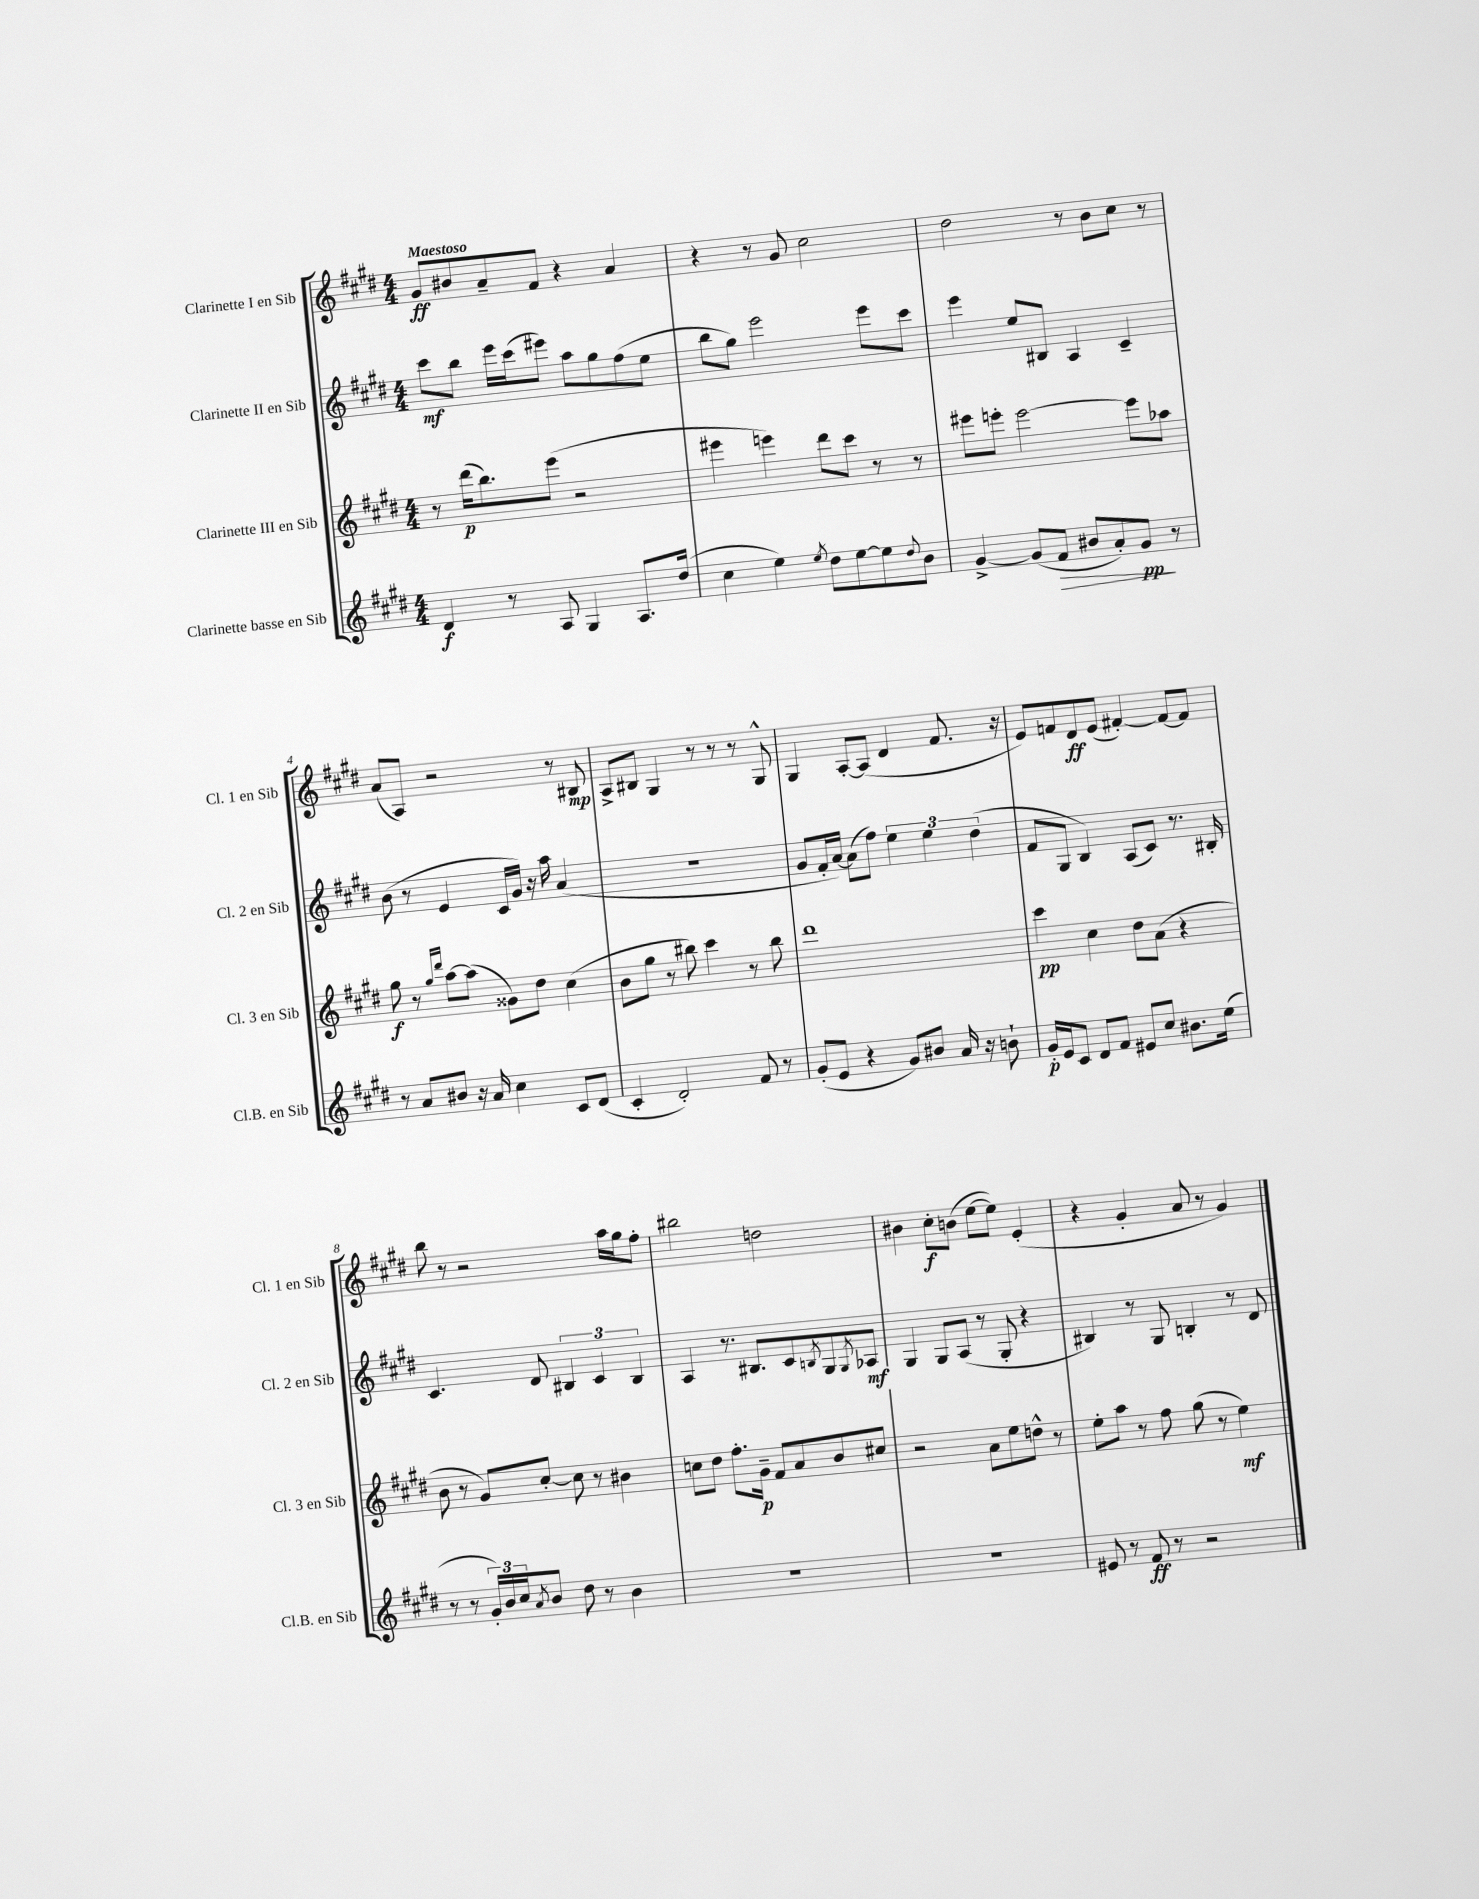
<<
\new StaffGroup <<
\new Staff = "s0" \with { instrumentName = "Clarinette I en Sib" shortInstrumentName = "Cl. 1 en Sib" } {
    \clef treble \key e \major \numericTimeSignature \time 4/4 \tempo "Maestoso"
    gis'8\ff bis'8 a'8-- fis'8 r4 a'4 |
    r4 r8 gis'8 cis''2 |
    dis''2 r8 b'8 cis''8 r8 |
    a'8( a8) r2 r8 bis8\mp |
    a8-> bis8 gis4 r8 r8 r8 gis8-^ |
    gis4 a8~-. a8( dis'4 fis'8. r16 |
    e'8) f'8 dis'8\ff e'8( fis'4~-.) fis'8~ fis'8 |
    b''8 r8 r2 a''16 gis''16 fis''8-. |
    bis''2 d''2 |
    bis'4 cis''8-.\f b'8( e''8~ e''8) e'4-.( |
    r4 gis'4-. a'8 r8 gis'4) \bar "|." |
}
\new Staff = "s1" \with { instrumentName = "Clarinette II en Sib" shortInstrumentName = "Cl. 2 en Sib" } {
    \clef treble \key e \major \numericTimeSignature \time 4/4
    cis'''8\mf b''8 e'''16 cis'''16( eis'''8) a''8 gis''8 fis''8( e''8 |
    b''8 gis''8) e'''2 e'''8 cis'''8 |
    e'''4 e''8 bis8 a4 cis'4-- |
    b'8( r8 e'4 cis'16 gis'16) r16 a''16 a'4( |
    R1 |
    gis'8 fis'16-. a'16~) a'8( fis''8) \tuplet 3/2 { e''4 e''4 dis''4( } |
    fis'8 gis8 b4) a8( cis'8) r8. bis16-. |
    cis'4. dis'8 \tuplet 3/2 { bis4 cis'4 bis4 } |
    a4 r8. bis8. cis'8 \acciaccatura { b8 } gis8 \acciaccatura { gis8 } aes8\mf |
    gis4 gis8 a8( r8 gis8-. r4 |
    bis4) r8 gis8 b4-. r8 dis'8 \bar "|." |
}
\new Staff = "s2" \with { instrumentName = "Clarinette III en Sib" shortInstrumentName = "Cl. 3 en Sib" } {
    \clef treble \key e \major \numericTimeSignature \time 4/4
    r8 dis'''16\p( b''8.) e'''8( r2 |
    eis'''4 e'''4) dis'''8 cis'''8 r8 r8 |
    eis'''8 e'''8-. e'''2~ e'''8 aes''8 |
    gis''8\f r8 \grace { gis''16 dis'''16 } a''8~ a''8( gisis'8) dis''8 cis''4( |
    b'8 gis''8 r8 bis''8) cis'''4 r8 bis''8 |
    dis'''1 |
    cis'''4\pp cis''4 dis''8 a'8( r4 |
    b'8 r8 gis'8) cis''8~-. cis''8 r8 bis'4 |
    c''8 dis''8 fis''8.-. gis'16--\p fis'8 a'8 b'8 cis''8 |
    r2 a'8 e''8 d''8-^ r8 |
    e''8-. a''8 r8 fis''8 gis''8( r8 e''4\mf) \bar "|." |
}
\new Staff = "s3" \with { instrumentName = "Clarinette basse en Sib" shortInstrumentName = "Cl.B. en Sib" } {
    \clef treble \key e \major \numericTimeSignature \time 4/4
    dis'4\f r8 a8 gis4 a8. dis''16( |
    cis''4 e''4) \acciaccatura { e''8 } dis''8 e''8~ e''8 \appoggiatura { dis''8 } b'8 |
    gis'4~-> gis'8( fis'8\> bis'8 a'8-.) gis'8\pp\! r8 |
    r8 a'8 bis'8 r16 a'16 cis''4 cis'8 dis'8( |
    cis'4-. dis'2-.) fis'8 r8 |
    gis'8-.( e'8 r4 gis'8) bis'8 a'16 r16 b'8-! |
    gis'16-.\p e'16 cis'8 dis'8 fis'8 eis'8 cis''8 bis'8. e''16( |
    r8 r8 \tuplet 3/2 { gis'16-.) b'16 cis''16 } \acciaccatura { a'8 } b'8 dis''8 r8 b'4 |
    R1 |
    r1 |
    eis'8 r8 fis'8\ff r8 r2 \bar "|." |
}
>>
>>
